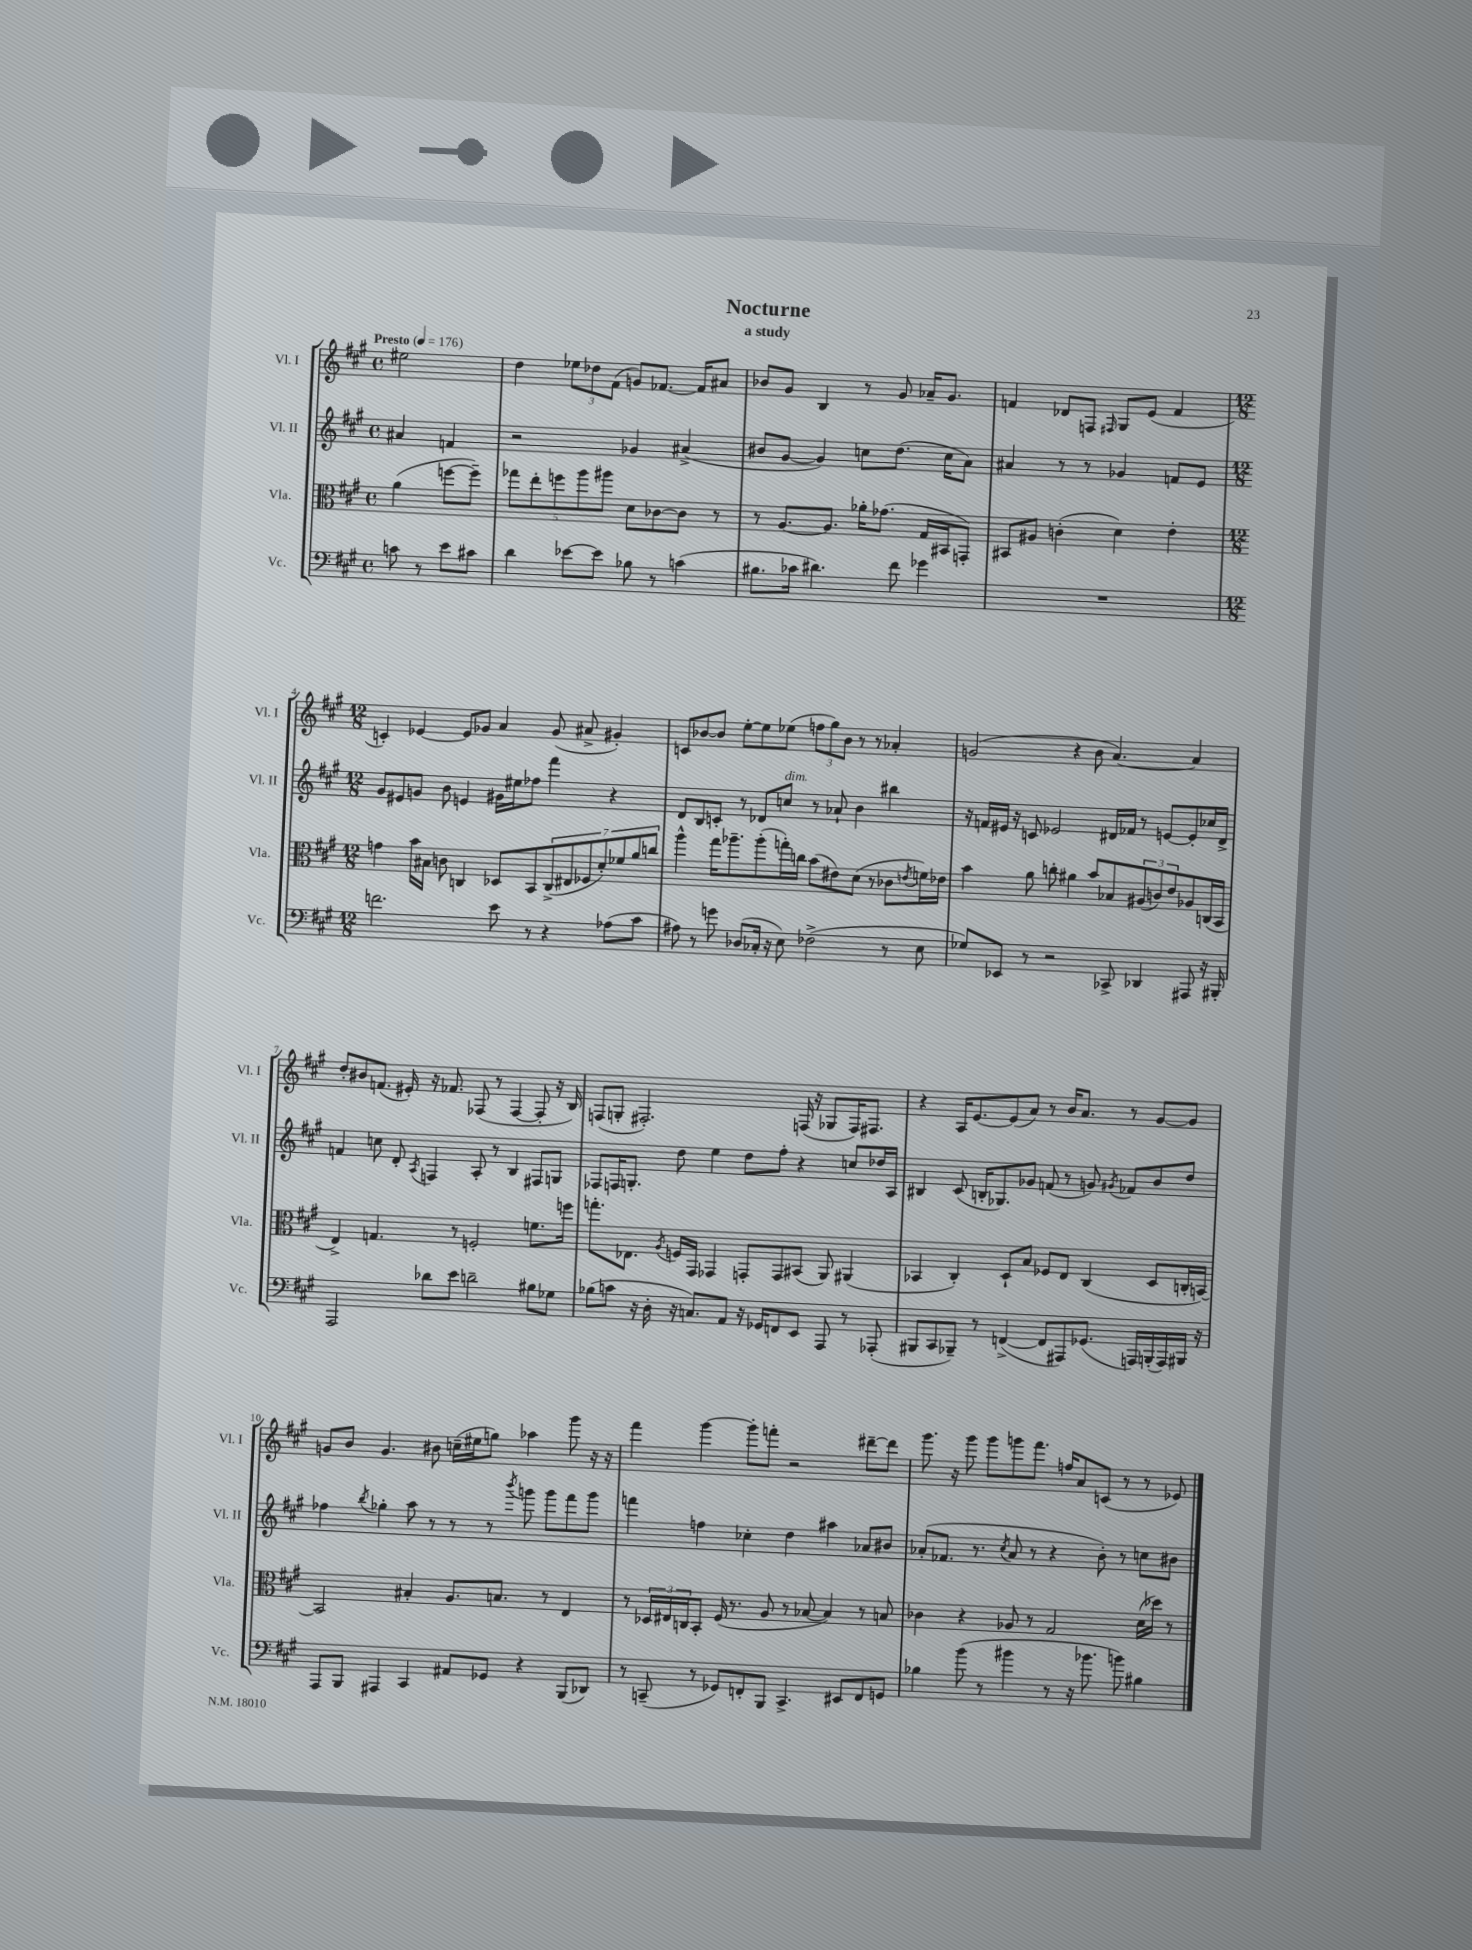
\header { title = "Nocturne" subtitle = "a study" }
<<
\new StaffGroup <<
\new Staff = "s0" \with { instrumentName = "Vl. I" shortInstrumentName = "Vl. I" } {
    \clef treble \key a \major \defaultTimeSignature \time 4/4 \partial 2 \tempo "Presto" 4 = 176
    eis''2 |
    d''4 \tuplet 3/2 { ees''8 des''8 fis'8( } g'8) fes'8.~ fes'16 ais'8 |
    bes'8 gis'8 b4 r8 gis'8 aes'16-- gis'8. |
    f'4 des'8 f8 \grace { fis16 } gis8 e'8( f'4 |
    \numericTimeSignature \time 12/8 c'4-.) ees'4~ ees'8 ges'8 a'4 ges'8( ais'8-> gis'4-.) |
    c'8 bes'8~ bes'8 e''8~-. e''8 ees''8( \tuplet 3/2 { f''8 gis''8) bes'8 } r8 r8 aes'4-. |
    g'2( r4 b'8 a'4.~) a'4 |
    d''8-. bis'8 f'8.( eis'16-.) r16 fes'8. fes8( r8 fes4~ fes8-. r16 b16) |
    f8( g8-. fis2.-.) f16( r16 ges8 f16) fis8. |
    r4 a16 e'8.~ e'8( a'8) r8 b'16 a'8. r8 gis'8~ gis'8 |
    g'8 b'8 g'4. bis'8 c''16--( eis''16 g''8) aes''4 gis'''8 r16 r16 |
    fis'''4 gis'''4~ gis'''8-. f'''8-. r2 dis'''8~-- dis'''8 |
    gis'''8. r16 gis'''8 gis'''8 g'''8 fis'''8. f''16 a'8 c'8( r8 r8 ees'8) \bar "|." |
}
\new Staff = "s1" \with { instrumentName = "Vl. II" shortInstrumentName = "Vl. II" } {
    \clef treble \key a \major \defaultTimeSignature \time 4/4 \partial 2
    ais'4 f'4 |
    r2 ges'4 ais'4->( |
    bis'8 gis'8~ gis'4) c''8 d''8.( c''16 a'8) |
    ais'4 r8 r8 ges'4 f'8 e'8 |
    \numericTimeSignature \time 12/8 gis'8 eis'8 g'8 b'8 e'4 gis'16 eis''16 fes''8 fis'''4 r4 |
    d'8 b8 c'8-. r8 des'8 c''8^\markup { \italic "dim." } r8 aes'8-! b'4 bis''4 |
    r16 f'16 eis'16 r16 c'8 ees'2 dis'16 fes'16 r8 e'8~ e'8-. ces''16 dis'16-> |
    f'4 c''8 d'8-. \acciaccatura { a8 } f4 a8-. r8 b4 fis8 g8 |
    fes8 f16 g8.-. d''8 e''4 d''8 fis''8-. r4 c''8 des''16 a16 |
    bis4 cis'8( b16-. ges8.) ges'8 f'8( r8 g'8) \acciaccatura { gis'8 } fes'8 b'8 d''8 |
    fes''4 \acciaccatura { b''8 } ges''4-. a''8 r8 r8 r8 \acciaccatura { b'''8 } g'''8 g'''8 fis'''8 g'''8 |
    f'''4 f''4 ces''4-. d''4 ais''4 aes'8 bis'8 |
    aes'8-.( fes'8. r8. \acciaccatura { cis''8 } aes'8 r8 r4 b'8-.) r8 c''8 bis'8 \bar "|." |
}
\new Staff = "s2" \with { instrumentName = "Vla." shortInstrumentName = "Vla." } {
    \clef alto \key a \major \defaultTimeSignature \time 4/4 \partial 2
    a'4( f''8~ f''8--) |
    \tuplet 5/4 { ges''8 e''8-. f''8 a''8 ais''8 } d'8 ces'8~ ces'8 r8 |
    r8 a8.~ a8. aes'16-. ges'8.( gis16 bis,16 g,8-.) |
    bis,8 ais8 c'4-.( d'4) e'4-. |
    \numericTimeSignature \time 12/8 g'4 b'16 bis16 c'8 c4 des8 b,8 \tuplet 7/4 { c8->( eis8 fes8 d'8-.) fes'8 a'8 c''8 } |
    a''4-^ gis''16 aes''8.-- aes''8-.( g''16-.) c''16 b'8( eis'8) d'8( r8 ces'8 \acciaccatura { e'8 } f'16) ees'16 |
    b'4 a'8 c''8-. ais'4 b'8 bes8 \tuplet 3/2 { ais8( c'8) e'8 } aes8 c16( b,16 |
    e4->) g4. r8 f2-. f'8. f''16 |
    g''8.-. ees8. \acciaccatura { a8 } f16 gis,16 ges,4 g,8-. g,8 bis,8( a,8) ais,4( |
    bes,4 cis4-.) d8-! b8 fes8 e8 cis4( d8 c16-. b,16~) |
    b,2 bis4-. a8. b8. r8 e4 |
    r8 \tuplet 3/2 { des16 eis16 c16 } b,8-. fis16( r8. a8 r8 bes8~ bes4) r8 b8 |
    ces'4 r4 aes8 r8 gis2 d'16( des''16) r8 \bar "|." |
}
\new Staff = "s3" \with { instrumentName = "Vc." shortInstrumentName = "Vc." } {
    \clef bass \key a \major \defaultTimeSignature \time 4/4 \partial 2
    c'8 r8 e'8 cis'8 |
    d'4 ees'8~ ees'8 bes8 r8 c'4( |
    bis8. ces'16 dis'4.) fis'8 ges'4 |
    R1 |
    \numericTimeSignature \time 12/8 f'2. e'8 r8 r4 aes8( cis'8 |
    ais8) r8 g'8 des8( ces16-. r16 e8) fes2->( r8 e8 |
    ges8) ees,8 r8 r2 ces,8-> des,4 ais,,8 r16 bis,,16-. |
    a,,2 des'8 e'8 d'2-- bis8 ges8 |
    bes8( c'8 r16 d16-. r16 c8.) a,8 r16 ges,16 f,8 e,8 a,,8 r8 aes,,8-.( |
    bis,,8 cis,8 bes,,8--) r8 f,4~->( f,8 ais,,8) ges,8.( a,,16) b,,16-.( a,,16) bis,,16 r16 |
    a,,8 b,,8 ais,,4 cis,4 ais,8 ges,8 r4 b,,8( des,8) |
    r8 c,8--( r8 ges,8) f,8-. b,,8 c,4.-> eis,8 f,8 g,8 |
    bes4 b'8( r8 bis'4 r8 r16 bes'8. b'8) bis4 \bar "|." |
}
>>
>>
